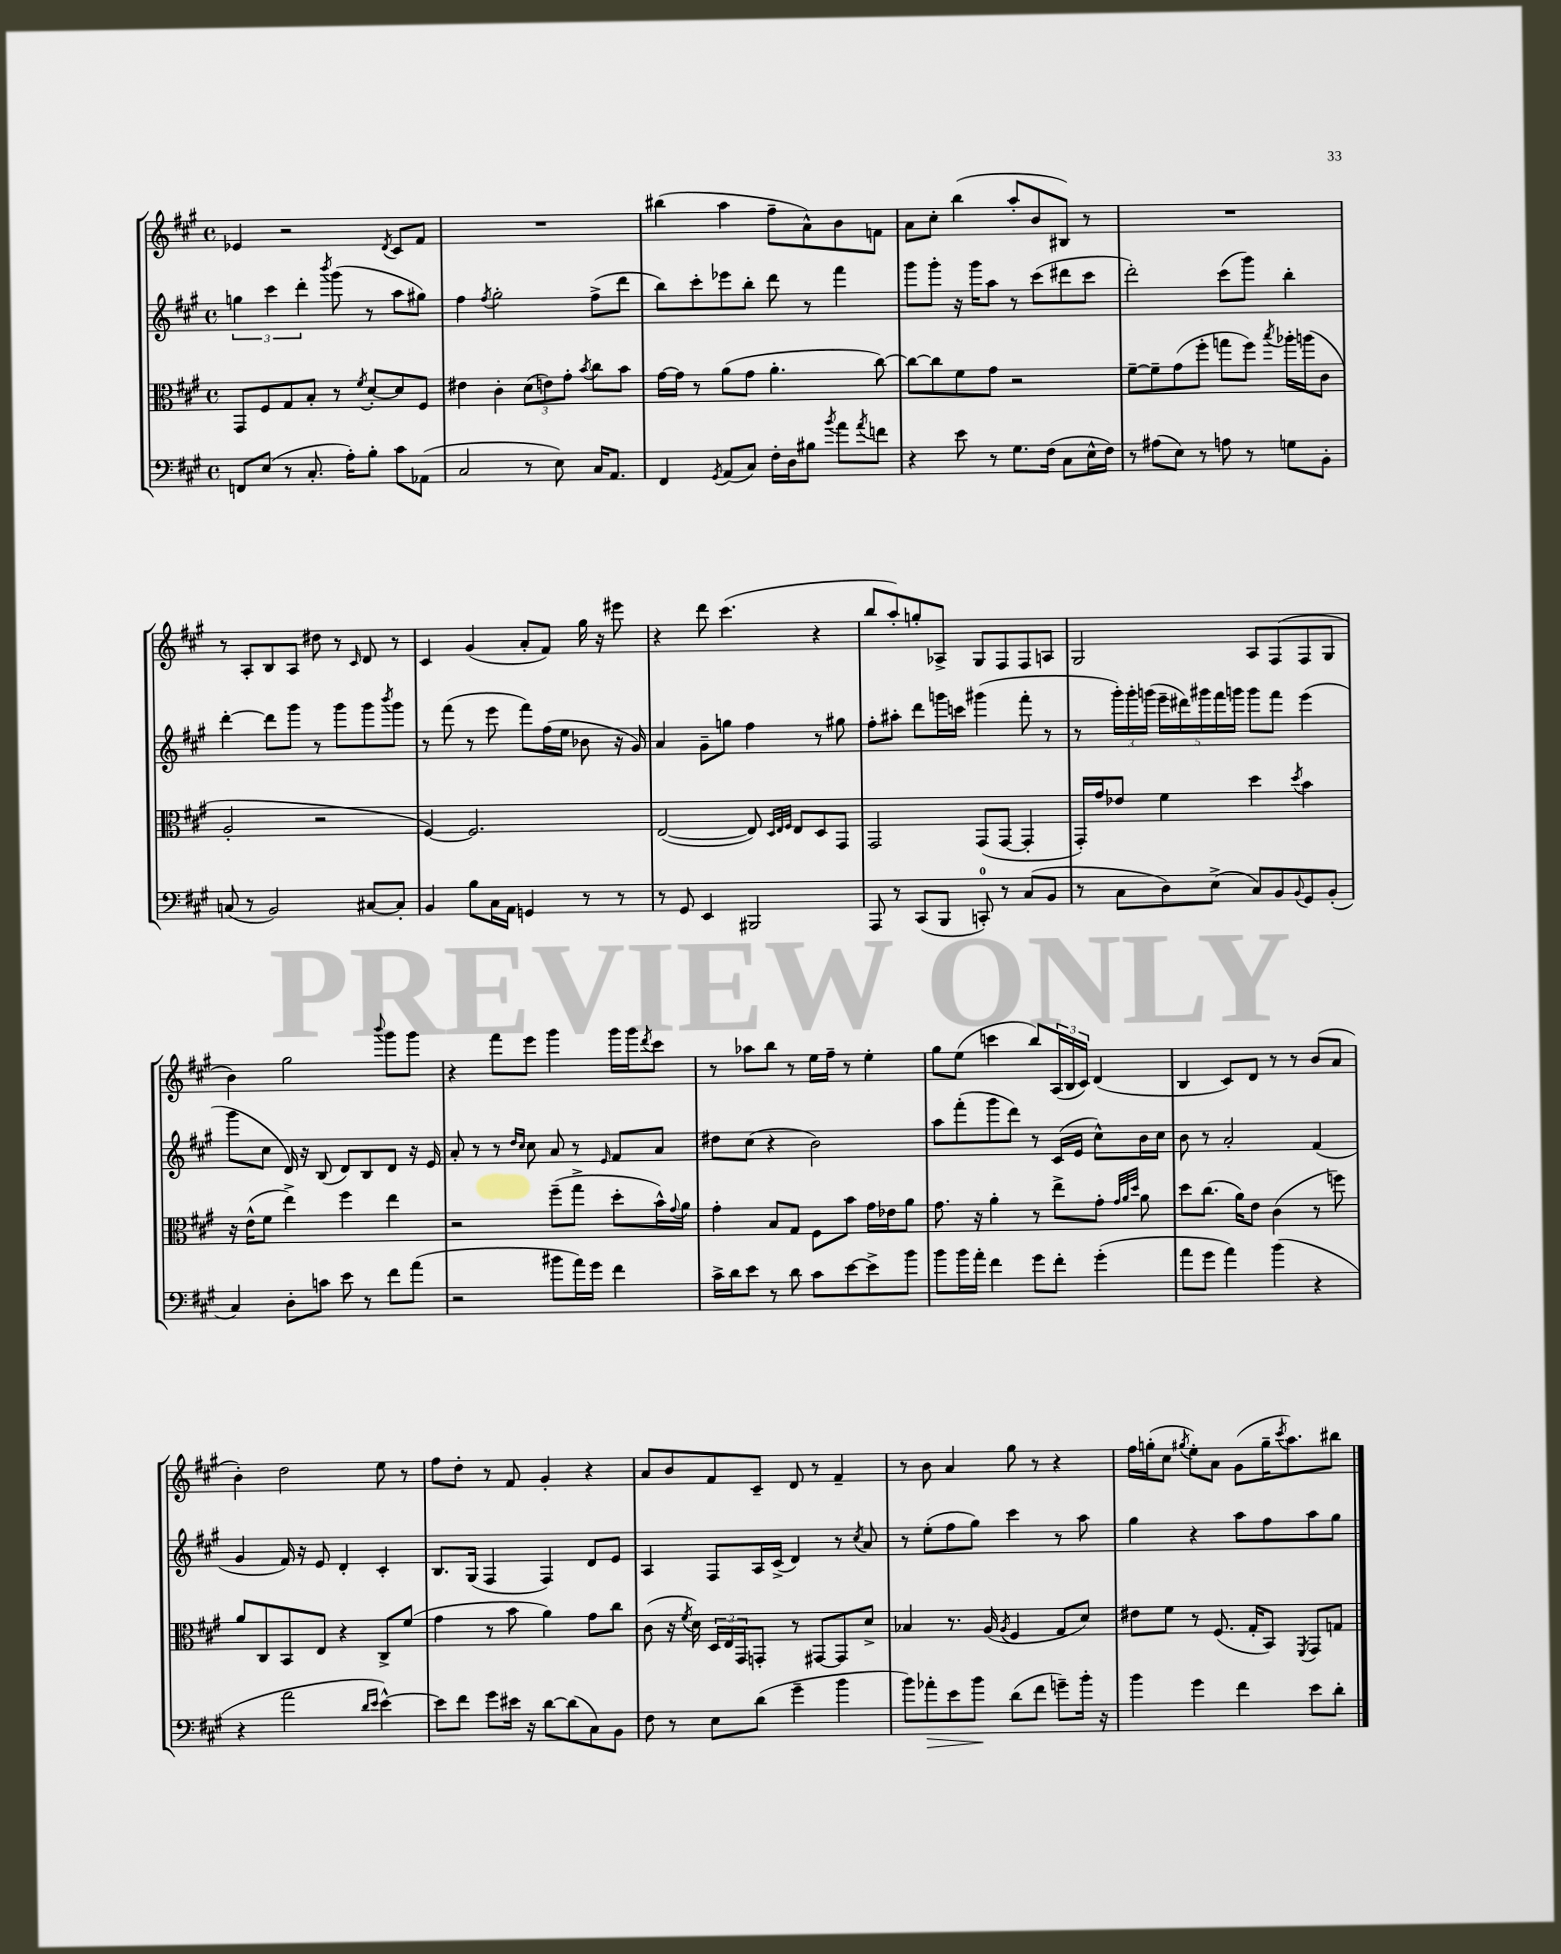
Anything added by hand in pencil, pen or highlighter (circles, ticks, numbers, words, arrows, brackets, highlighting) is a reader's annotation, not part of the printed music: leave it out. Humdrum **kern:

**kern	**kern	**kern	**kern
*staff4	*staff3	*staff2	*staff1
*clefF4	*clefC3	*clefG2	*clefG2
*k[f#c#g#]	*k[f#c#g#]	*k[f#c#g#]	*k[f#c#g#]
*M4/4	*M4/4	*M4/4	*M4/4
*met(c)	*met(c)	*met(c)	*met(c)
8FF/L	8GG#/L	6gg\	4e-/
(8E/J	8F#/	.	.
.	.	6ccc#\	.
8r	8G#/	.	2r
.	.	6ddd'\	.
8.C#'/	8B'/J	.	.
.	.	8qbbb/	.
.	8r	(8ggg#\	.
16A'\LK)	.	.	.
.	8qf#/	.	.
8B'\J	[8d'/L	8r	.
.	.	.	8qd/
8c#\L	8d/]	8aa\L	8c#/L
(8AA-\J	8F#/J	8gg#\J)	8f#/J
=	=	=	=
2C#/	4e#\	4ff#\	1r
.	.	8qff#/	.
.	4c#'\	2gg#'\	.
8r	(12d\L	.	.
.	12e\)	.	.
8E\)	.	.	.
.	12g#'\J	.	.
.	8qb/	.	.
16C#/LK	8cc#\L	(8ff#^\L	.
8.AA/J	.	.	.
.	8b\J	8ddd\J	.
=	=	=	=
4FF#/	[16g#\LL	8bb\L)	(4bb#\
.	16g#\]JJ	.	.
.	8r	8ccc#'\	.
8qGG#/	.	.	.
(8AA/L	(8a\L	8eee-\	4aa\
8C#/J)	8g#\J	8bb'\J	.
16F#'\LL	4.a'\	8ddd\	8ff#~\L
16D\J	.	.	.
8B#\J	.	8r	8a^^\)
8qb/	.	.	.
8a\L	.	4fff#\	8b\
8qa/	.	.	.
8f\J	[8cc#\)	.	8f\J
=	=	=	=
4r	8cc#\_L	8ggg#\L	8a\L
.	8cc#\]	8ggg#'\J	8cc#'\J
8e\	8f#\	16r	(4bb\
.	.	16ggg#\LK	.
8r	8g#\J	8aa\J	.
8.G#\L	2r	8r	8aa'/L
.	.	(8ccc#\L	8b/
(16F#\Jk	.	.	.
8C#\L	.	8ddd#\	8B#/J)
16E^^\L	.	8ccc#\J	8r
16F#\JJ)	.	.	.
=	=	=	=
8r	[8f#~\L	2ddd'\)	1r
(8A#\L	8f#~\]	.	.
8E\J)	(8g#\	.	.
8r	8ff#'\J	.	.
8A\	8gg\L	(8ccc#\L	.
8r	8ff#\J)	8ggg#\J)	.
.	8qbb/	.	.
8G\L	16aa-'\LL	4bb'\	.
.	(16aa\J	.	.
8BB'\J	8c#\J	.	.
=	=	=	=
(8C/	2A'/	[4ddd'\	8r
8r	.	.	8A'/L
2BB/)	.	8ddd\]L	8B/
.	.	8ggg#\J	8A/J
.	2r	8r	8dd#\
.	.	8ggg#\L	8r
.	.	.	16qqc#/
[8C#/L	.	8ggg#\	8d/
.	.	8qbbb/	.
8C#'/]J	.	8ggg#\J	8r
=	=	=	=
4BB/	[4F#/)	8r	4c#/
.	.	(8fff#\	.
8B\L	2.F#/]	8r	(4g#/
16C#\L	.	8eee\	.
16AA\JJ	.	.	.
4GG/	.	8fff#\L)	8a'/L
.	.	(16ff#\L	8f#/J)
.	.	16ee\JJ	.
8r	.	8b-\	16gg#\
.	.	.	16r
8r	.	16r	8eee#\
.	.	16g#/)	.
=	=	=	=
8r	([2E/	4a/	4r
8GG#/	.	.	.
4EE/	.	8g#~\L	8ddd\
.	.	8gg\J	(4.ccc#\
2BBB#/	8E/])	4ff#\	.
.	32qqD/LLL	.	.
.	32qqE/	.	.
.	32qqF#/JJJ	.	.
.	8E/L	.	.
.	8D/	8r	4r
.	8GG#/J	8gg#\	.
=	=	=	=
8AAA/	2GG#/	8ff#'\L	8bb/L
8r	.	8aa#'\J	8aa'/)
(8CC#/L	.	8ddd\L	8gg'/
8BBB/J	.	16ggg\L	8A-^/J
.	.	16ccc\JJ	.
8CC'/)	(8GG#/L	(4ggg#\	8G#/L
8r	[8GG#/J	.	8F#/
(8C#/L	4GG#'/]	8fff#'\	8F#/
8BB/J	.	8r	8A/J
=	=	=	=
8r	16GG#'/LL)	8r	2G#/
.	16g#/J	.	.
8C#\L	8e-/J	24ggg#'\LL)	.
.	.	24ggg#'\	.
.	.	(24ggg\JJ	.
8D\)	4f#\	20eee~\LL	.
.	.	20ddd#\)	.
.	.	20ggg#\	.
(8E^\J	.	.	.
.	.	20fff#\	.
.	.	20ggg\JJ	.
8C#/L)	4dd\	8ggg\L	8A/L
8BB/	.	8fff#\J	(8F#/
8qqBB/	8qdd/	.	.
8GG#/	4b\	(4eee\	8F#/
(8BB'/J	.	.	8G#/J
=	=	=	=
4C#/)	16r	8ggg#\L	4b\)
.	(16e^^\LK	.	.
.	8f#\J	8cc#\J	.
8D'\L	4ee^\)	16d/)	2gg#\
.	.	16r	.
8c\J	.	(8B/	.
8e\	4ff#\	8d/L)	.
8r	.	8B/	.
.	.	.	8qqbbb/
8f#\L	4ee\	8d/J	8ggg#\L
(8a\J	.	16r	8ggg#\J
.	.	16e/	.
=	=	=	=
2r	2r	8a'/	4r
.	.	8r	.
.	.	8r	8fff#\L
.	.	16qqdd/LL	.
.	.	16qqcc#/JJ	.
.	.	8cc#\	8eee\J
8b#\L	(8ff#~\L	8a/	4ggg#\
16a\L)	8gg#^\J	8r	.
16g#\JJ	.	.	.
.	.	16qqe/	.
4f#\	8dd'\L	8f#/L	16ggg#\LL
.	.	.	16ggg#\J
.	.	.	8qddd/
.	16b^^\L)	8a/J	8ccc#\J
.	8qqg#/	.	.
.	16a\JJ	.	.
=	=	=	=
16c#^\LL	4g#'\	8dd#\L	8r
16d\J	.	.	.
8e\J	.	(8cc#\J	8aa-\L
8r	8B/L	4r	8bb\J
8d\	8G#/J	.	8r
8c#\L	8F#\L	2b\)	16ee\LL
.	.	.	16ff#~\JJ
[8e\	8b\J	.	8r
8e^\]	16g#\LL	.	4ee'\
.	16e-\J	.	.
8b\J	8a\J	.	.
=	=	=	=
8b\L	8.g#\	8aa\L	8gg#\L
16b\L	.	(8fff#'\	(8ee\J
16a'\JJ	16r	.	.
4f#\	4a'\	8ggg#\	4ccc\
.	.	8ddd\J)	.
8g#\L	8r	8r	8bb/L)
8f#'\J	8ee^\L	(16c#/LL	(24A/L
.	.	.	24B/
.	.	16e/JJ	.
.	.	.	24c#/JJ)
(4g#'\	8g#'\J	8cc#^^\L)	(4d/
.	32qqg#/LLL	.	.
.	32qqa/	.	.
.	32qqdd/JJJ	.	.
.	8a\	16b\L	.
.	.	16cc#\JJ	.
=	=	=	=
8a\L	8dd\L	8b\	4B/
8g#\J	(8.cc#\J	8r	.
4a\)	.	2a'/	8c#/L)
.	16a\LK)	.	.
.	8e\J	.	8d/J
(4b\	(4c#\	.	8r
.	.	.	8r
4r	8r	(4f#/	(8b/L
.	8ff\)	.	8a/J
=	=	=	=
4r	8a/L	4g#/	4b'\)
.	8C#/	.	.
2a\	8BB/	16f#/)	2dd\
.	.	16r	.
.	8E/J	8e/	.
.	4r	4d'/	.
16qqd/LL	.	.	.
16qqe/JJ	.	.	.
[4e^^\)	8C#^/L	4c#'/	8ee\
.	(8f#/J	.	8r
=	=	=	=
8e\]L	4g#\	8.B/L	8ff#\L
8f#\J	.	.	8dd'\J
.	.	(16G#/Jk	.
8g#\L	8r	4F#/	8r
16e#\Jk	8b\	.	8f#/
16r	.	.	.
[8d\L	4a\)	4F#/)	4g#'/
(8d\]	.	.	.
8C#\)	8g#\L	8d/L	4r
8BB\J	8cc#\J	8e/J	.
=	=	=	=
8F#\	(8c#\	4A/	8a/L
8r	16r	.	8b/
.	8qf#/	.	.
.	16d\)	.	.
8E\L	24D/LL	8F#/L	8f#/
.	24E/	.	.
.	24GG#/J	.	.
(8d\J	8GG'/J	16A/L	8c#~/J
.	.	(16c#^/JJ	.
4g#~\	8r	4d/)	8d/
.	[8GG#/L	.	8r
4b\	8GG#/]	8r	4f#~/
.	.	8qcc#/	.
.	8d^/J	8a/	.
=	=	=	=
8b\L)	4B-/	8r	8r
8a-'\	.	(8ee'\L	8b\
8e\	8.r	8ff#\	4a/
8b\J	.	8gg#\J)	.
.	(16A/	.	.
.	8qA/	.	.
(8d\L	4F#/	4ccc#\	8gg#\
8f#\J	.	.	8r
8g~\L)	8G#/L	8r	4r
16b'\Jk	8d/J)	8aa\	.
16r	.	.	.
=	=	=	=
4b\	8e#\L	4gg#\	16ff#\LL
.	.	.	(16gg'\J
.	8f#\J	.	8cc#\J
.	.	.	8qgg#/
4g#\	8r	4r	8ee'\L)
.	(8.F#/	.	8a\J
4f#\	.	8aa\L	(8g#\L
.	16G#'/LK	.	.
.	8BB/J)	8ff#\	16gg#~\K
.	.	.	8qccc#/
.	.	.	8.aa\)
.	8qFF#/	.	.
8e\L	8GG#/L	8aa\	.
8d'\J	8G/J	8gg#\J	8bb#\J
==	==	==	==
*-	*-	*-	*-
